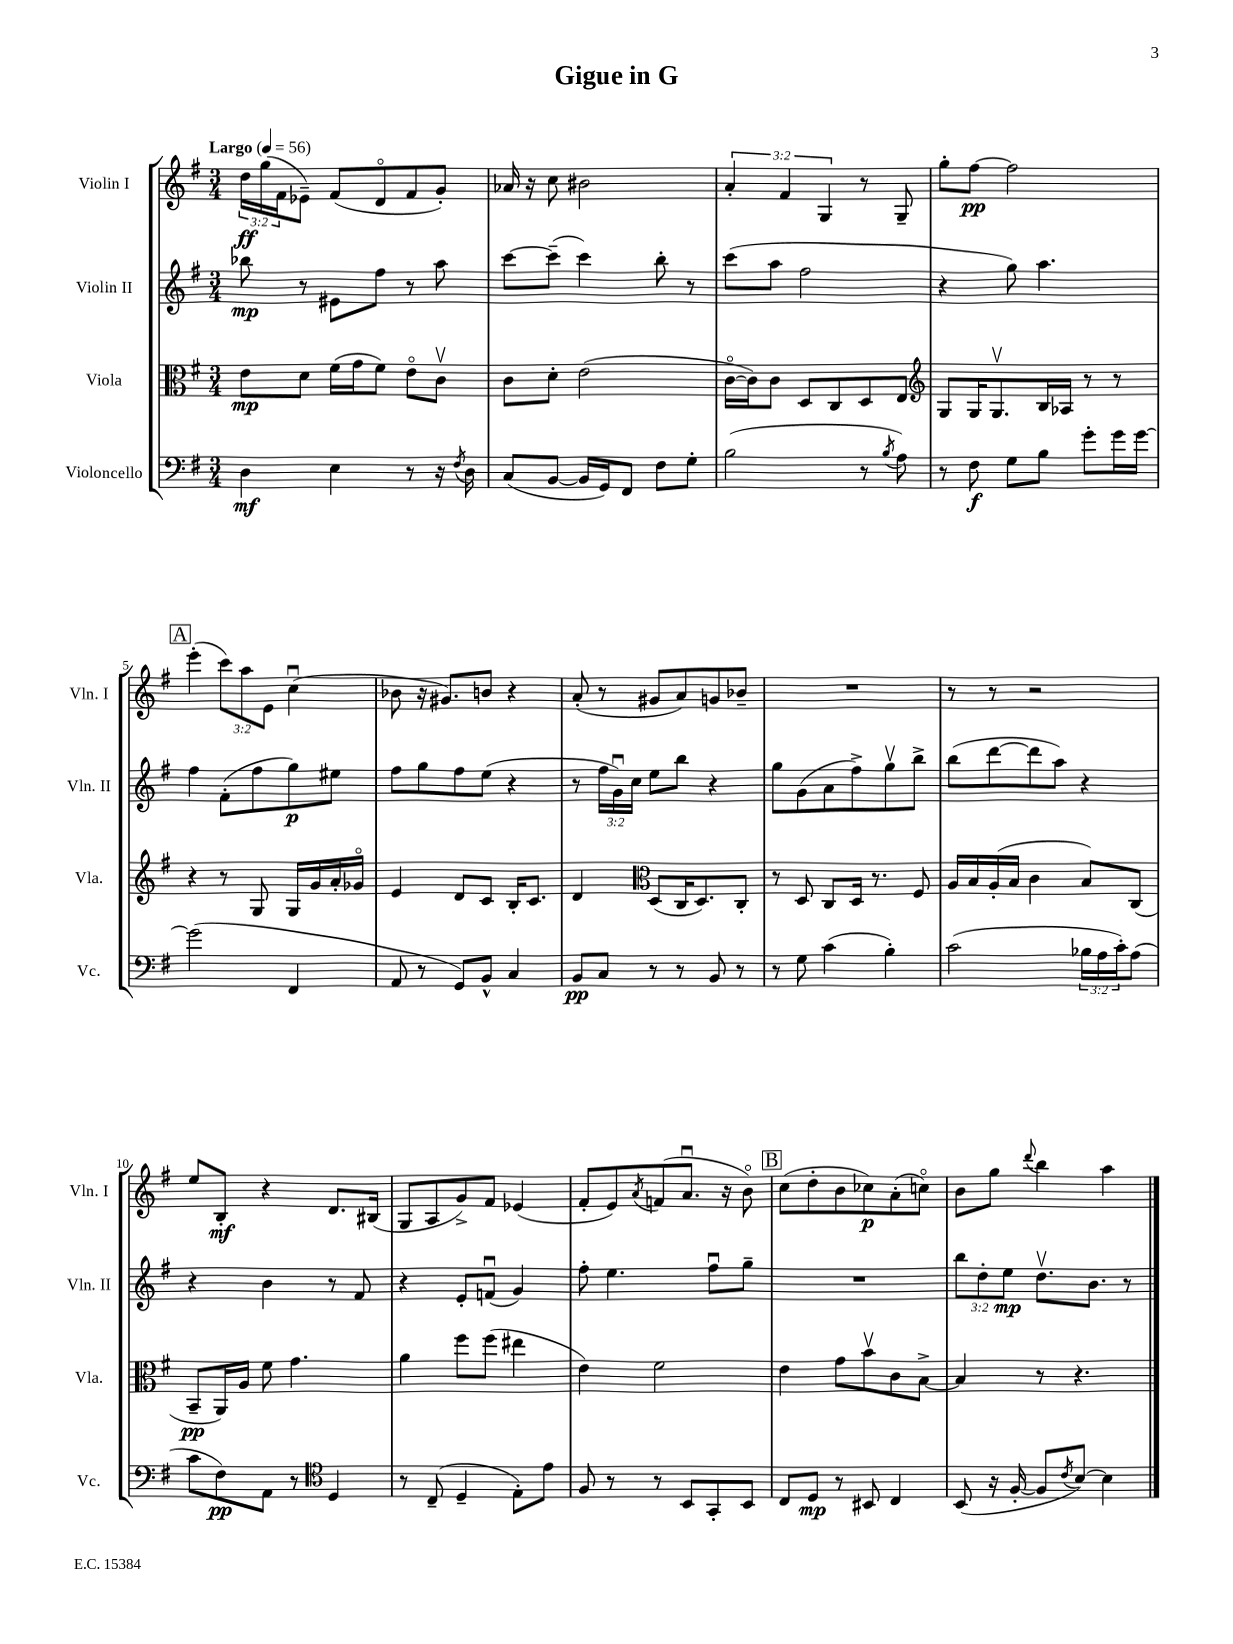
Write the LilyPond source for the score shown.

\header { title = "Gigue in G" }
<<
\new StaffGroup <<
\new Staff = "s0" \with { instrumentName = "Violin I" shortInstrumentName = "Vln. I" } {
    \clef treble \key g \major \numericTimeSignature \time 3/4 \override Staff.TupletNumber.text = #tuplet-number::calc-fraction-text \tempo "Largo" 4 = 56
    \tuplet 3/2 { d''16\ff g''16( fis'16 } ees'8--) fis'8( d'8\flageolet fis'8 g'8-.) |
    aes'16 r16 c''8 bis'2 |
    \tuplet 3/2 { a'4-. fis'4 g4 } r8 g8-- |
    g''8-. fis''8~\pp fis''2 |
    \mark \markup { \box "A" } e'''4-.( \tuplet 3/2 { c'''8) a''8 e'8 } c''4\downbow( |
    bes'8 r16 gis'8.) b'8 r4 |
    a'8-.( r8 gis'8 a'8) g'8 bes'8-- |
    R2. |
    r8 r8 r2 |
    e''8 b8-.\mf r4 d'8. bis16( |
    g8 a8 g'8->) fis'8 ees'4( |
    fis'8-. e'8) \acciaccatura { a'8 } f'8( a'8.\downbow r16 b'8\flageolet) |
    \mark \markup { \box "B" } c''8( d''8-. b'8 ces''8\p) a'8-.( c''8\flageolet) |
    b'8 g''8 \appoggiatura { d'''8 } b''4 a''4 \bar "|." |
}
\new Staff = "s1" \with { instrumentName = "Violin II" shortInstrumentName = "Vln. II" } {
    \clef treble \key g \major \numericTimeSignature \time 3/4 \override Staff.TupletNumber.text = #tuplet-number::calc-fraction-text
    bes''8\mp r8 eis'8 fis''8 r8 a''8 |
    c'''8~ c'''8--( c'''4) b''8-. r8 |
    c'''8( a''8 fis''2 |
    r4 g''8) a''4. |
    \mark \markup { \box "A" } fis''4 fis'8-.( fis''8 g''8\p) eis''8 |
    fis''8 g''8 fis''8 e''8( r4 |
    r8 \tuplet 3/2 { fis''16 g'16\downbow) c''16 } e''8 b''8 r4 |
    g''8 g'8( a'8 fis''8->) g''8\upbow b''8-> |
    b''8( d'''8~ d'''8 a''8) r4 |
    r4 b'4 r8 fis'8 |
    r4 e'8-. f'8\downbow( g'4) |
    fis''8-. e''4. fis''8\downbow g''8-- |
    \mark \markup { \box "B" } R2. |
    \tuplet 3/2 { b''8 d''8-. e''8\mp } d''8.\upbow b'8. r8 \bar "|." |
}
\new Staff = "s2" \with { instrumentName = "Viola" shortInstrumentName = "Vla." } {
    \clef alto \key g \major \numericTimeSignature \time 3/4
    e'8\mp d'8 fis'16( g'16 fis'8) e'8\flageolet c'8\upbow |
    c'8 d'8-. e'2( |
    c'16~\flageolet c'16) c'8 d8 c8 d8 e8 |
    \clef treble g8 g16 g8.\upbow b16 aes16 r8 r8 |
    \mark \markup { \box "A" } r4 r8 g8 g16 g'16 a'16-. ges'16\flageolet |
    e'4 d'8 c'8 b16-. c'8. |
    d'4 \clef alto d8( c16 d8.) c8-. |
    r8 d8 c8 d16 r8. fis8 |
    a16 b16 a16-.( b16 c'4 b8) c8( |
    b,8--\pp a,16) a16 fis'8 g'4. |
    a'4 fis''8 fis''8( eis''4 |
    e'4) fis'2 |
    \mark \markup { \box "B" } e'4 g'8 b'8\upbow c'8 b8~-> |
    b4 r8 r4. \bar "|." |
}
\new Staff = "s3" \with { instrumentName = "Violoncello" shortInstrumentName = "Vc." } {
    \clef bass \key g \major \numericTimeSignature \time 3/4 \override Staff.TupletNumber.text = #tuplet-number::calc-fraction-text
    d4\mf e4 r8 r16 \acciaccatura { fis8 } d16 |
    c8( b,8~ b,16 g,16) fis,8 fis8 g8-. |
    b2( r8 \acciaccatura { b8 } a8) |
    r8 fis8\f g8 b8 g'8-. g'16 g'16~ |
    \mark \markup { \box "A" } g'2( fis,4 |
    a,8 r8 g,8) b,8-^ c4 |
    b,8\pp c8 r8 r8 b,8 r8 |
    r8 g8 c'4( b4-.) |
    c'2( \tuplet 3/2 { bes16 a16 c'16-.) } a8( |
    c'8 fis8\pp) a,8 r8 \clef tenor d4 |
    r8 c8--( d4-- e8-.) e'8 |
    fis8 r8 r8 b,8 g,8-. b,8 |
    \mark \markup { \box "B" } c8 d8\mp r8 bis,8 c4 |
    b,8( r16 fis16~-. fis8 \acciaccatura { c'8 } b8~) b4 \bar "|." |
}
>>
>>
